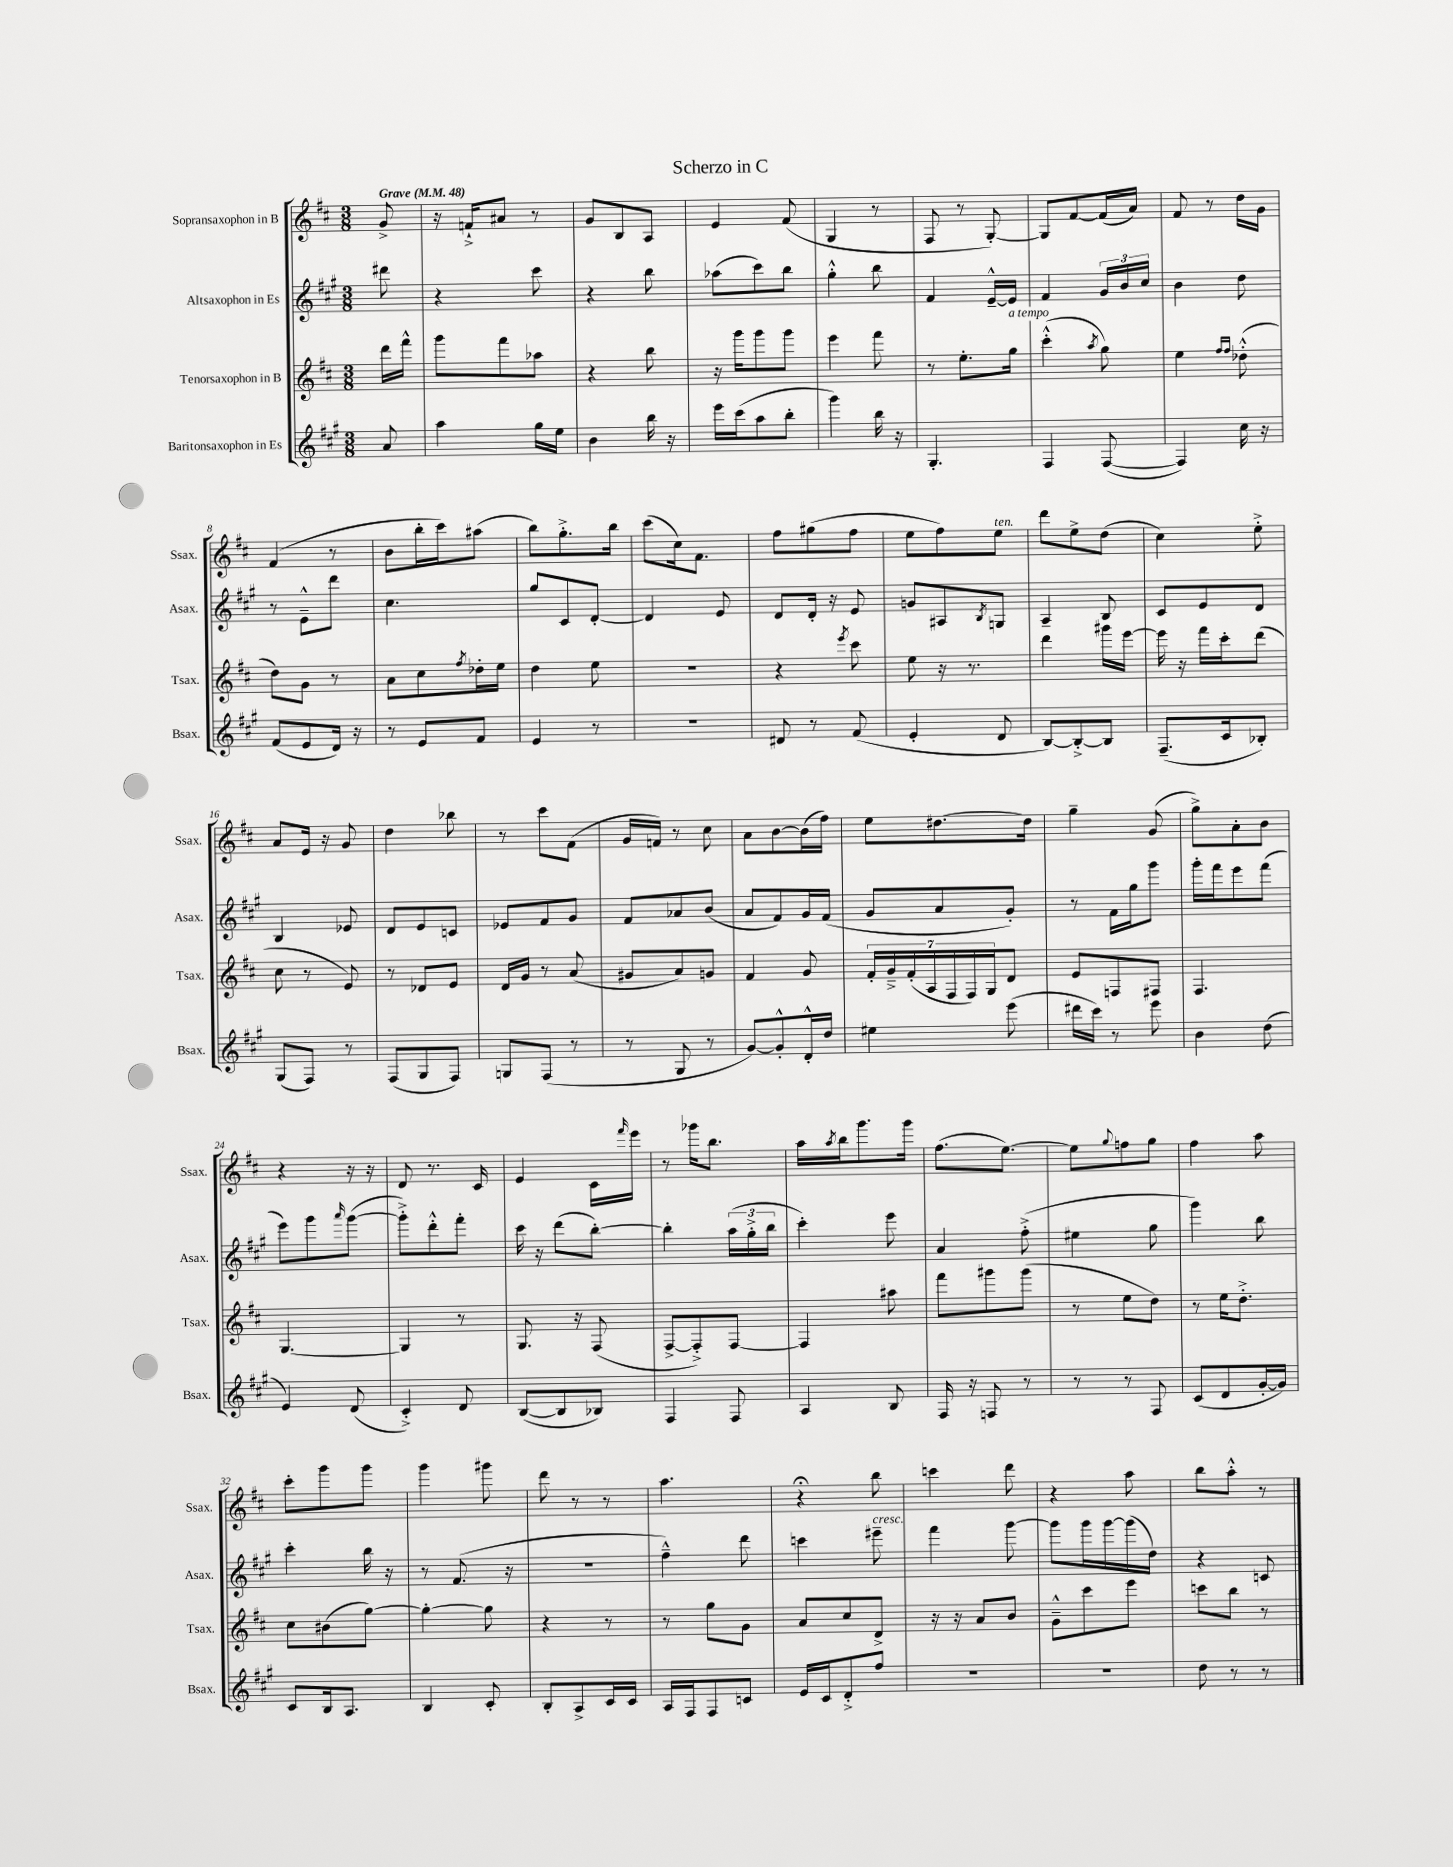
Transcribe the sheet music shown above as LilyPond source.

\header { title = "Scherzo in C" }
<<
\new StaffGroup <<
\new Staff = "s0" \with { instrumentName = "Sopransaxophon in B" shortInstrumentName = "Ssax." } {
    \clef treble \key d \major \numericTimeSignature \time 3/8 \partial 8 \tempo "Grave" 4 = 48
    g'8-> |
    r16 f'16-!-> ais'8 r8 |
    g'8 b8 a8 |
    e'4 fis'8( |
    g4 r8 |
    fis8 r8 g8~-.) |
    g8 fis'8~ fis'16( a'16) |
    fis'8 r8 d''16 g'16 |
    fis'4( r8 |
    b'8 b''16-. cis'''16) ais''8( |
    b''8) g''8.-.-> b''16 |
    cis'''8( cis''16) fis'8. |
    fis''8 gis''8( fis''8 |
    e''8 fis''8) e''8^\markup { \italic "ten." } |
    d'''8 e''8-> d''8( |
    cis''4) e''8-.-> |
    a'8 e'16 r16 g'8 |
    d''4 bes''8 |
    r8 cis'''8 fis'8( |
    g'16 f'16) r8 cis''8 |
    a'8 b'8~ b'16( fis''16) |
    e''8 dis''8.~ dis''16 |
    g''4-- g'8( |
    g''8->) a'8-. b'8 |
    r4 r16 r16 |
    d'8 r8. cis'16 |
    e'4 cis'16 \grace { fis'''16 } e'''16 |
    r8 ges'''16 b''8. |
    a''16 \acciaccatura { a''8 } b''16 g'''8. g'''16 |
    fis''8.( e''8.~) |
    e''8 \appoggiatura { g''8 } f''8 g''8 |
    fis''4 a''8 |
    cis'''8-. g'''8 g'''8 |
    g'''4 gis'''8 |
    d'''8 r8 r8 |
    a''4. |
    r4\fermata b''8 |
    c'''4 d'''8 |
    r4 a''8 |
    b''8 a''8-.-^ r8 \bar "|." |
}
\new Staff = "s1" \with { instrumentName = "Altsaxophon in Es" shortInstrumentName = "Asax." } {
    \clef treble \key a \major \numericTimeSignature \time 3/8 \partial 8
    dis'''8 |
    r4 cis'''8 |
    r4 b''8 |
    aes''8( cis'''8) b''8 |
    gis''4-.-^ b''8 |
    fis'4 e'16~---^ e'16 |
    fis'4 \tuplet 3/2 { gis'16 b'16 cis''16 } |
    b'4 d''8 |
    r8 e'8---^ d'''8 |
    cis''4. |
    gis''8 cis'8 d'8~-. |
    d'4 e'8 |
    d'8 d'16-. r16 e'8 |
    g'8 ais8 \acciaccatura { b8 } g8 |
    a4-- b8 |
    cis'8 e'8 d'8 |
    b4 ees'8 |
    d'8 e'8 c'8 |
    ees'8 fis'8 gis'8 |
    fis'8 aes'8 b'8( |
    a'8 fis'8) gis'16 fis'16( |
    gis'8 a'8 gis'8-.) |
    r8 fis'16 gis''16 gis'''8 |
    gis'''16-. fis'''16 e'''8 fis'''8( |
    e'''8) gis'''8 \grace { a'''16 } gis'''8~( |
    gis'''8-.->) d'''8-.-^ fis'''8-. |
    cis'''16 r16 d'''8( b''8~-.) |
    b''4-. \tuplet 3/2 { a''16( gis''16-.-> b''16 } |
    cis'''4-.) e'''8 |
    a'4 fis''8-.->( |
    eis''4 gis''8 |
    gis'''4) b''8 |
    cis'''4-. b''16 r16 |
    r8 fis'8.( r16 |
    R4. |
    fis''4---^) d'''8 |
    c'''4 eis'''8--^\markup { \italic "cresc." } |
    fis'''4 gis'''8~ |
    gis'''8 gis'''16 gis'''16~ gis'''16( d''16) |
    r4 c'8 \bar "|." |
}
\new Staff = "s2" \with { instrumentName = "Tenorsaxophon in B" shortInstrumentName = "Tsax." } {
    \clef treble \key d \major \numericTimeSignature \time 3/8 \partial 8
    d'''16 fis'''16-^ |
    g'''8 fis'''8 aes''8 |
    r4 b''8 |
    r16 g'''16 g'''8 g'''8 |
    e'''4 fis'''8 |
    r8 e''8.-. g''16^\markup { \italic "a tempo" } |
    cis'''4-.-^( \acciaccatura { a''8 } g''8) |
    e''4 \grace { fis''16 fis''16 } des''8-.-^( |
    d''8) g'8 r8 |
    a'8 cis''8 \acciaccatura { fis''8 } des''16-. e''16 |
    d''4 e''8 |
    R4. |
    r4 \acciaccatura { e'''8 } cis'''8 |
    e''8 r16 r8. |
    d'''4 gis'''16 e'''16~ |
    e'''16 r16 fis'''16 cis'''16-. d'''8( |
    cis''8 r8 e'8) |
    r8 des'8 e'8 |
    d'16 g'16 r8 a'8( |
    gis'8 a'8) g'8 |
    fis'4 g'8 |
    \tuplet 7/4 { fis'16-. g'16---> fis'16-.( a16 fis16 fis16) g16 } d'8 |
    e'8 f8 fis8 |
    fis4. |
    g4.~ |
    g4 r8 |
    g8. r16 fis8( |
    fis8~-> fis8-.->) fis8~ |
    fis4 ais''8 |
    fis'''8 gis'''8 gis'''8( |
    r8 e''8 d''8) |
    r8 e''16 d''8.-.-> |
    cis''8 bis'8( g''8~) |
    g''4~-. g''8 |
    r4 r8 |
    r8 g''8 g'8 |
    a'8 cis''8 d'8-> |
    r16 r16 a'8 b'8 |
    g'8---^ cis'''8 e'''8 |
    c'''8 b''8 r8 \bar "|." |
}
\new Staff = "s3" \with { instrumentName = "Baritonsaxophon in Es" shortInstrumentName = "Bsax." } {
    \clef treble \key a \major \numericTimeSignature \time 3/8 \partial 8
    a'8 |
    a''4 gis''16 e''16 |
    b'4 b''16 r16 |
    e'''16 cis'''16( a''8 b''8-. |
    gis'''4) b''16 r16 |
    gis4.-. |
    fis4 fis8~( |
    fis4) cis''16 r16 |
    fis'8( e'8 d'16) r16 |
    r8 e'8 fis'8 |
    e'4 r8 |
    R4. |
    dis'8 r8 fis'8( |
    e'4-. d'8 |
    b8~) b8~-.-> b8 |
    fis8.--( cis'16 bes8-.) |
    gis8( fis8) r8 |
    fis8( gis8 fis8) |
    g8 fis8( r8 |
    r8 gis8 r8 |
    gis'8~) gis'8-.-^ d'16-.-^ d''16 |
    eis''4 e'''8( |
    dis'''16 cis'''16) r8 e'''8 |
    b'4 d''8( |
    e'4) d'8( |
    cis'4-.->) d'8 |
    b8~( b8 bes8) |
    fis4 fis8 |
    a4 b8 |
    fis16 r16 f8 r8 |
    r8 r8 fis8 |
    cis'8( d'8 gis'16~-. gis'16) |
    cis'8 b16 a8. |
    b4 cis'8-. |
    b8-. a8-> cis'16 cis'16 |
    a16 fis16 fis8 c'8 |
    e'16 cis'16 d'8-.-> fis''8 |
    R4. |
    R4. |
    d''8 r8 r8 \bar "|." |
}
>>
>>
